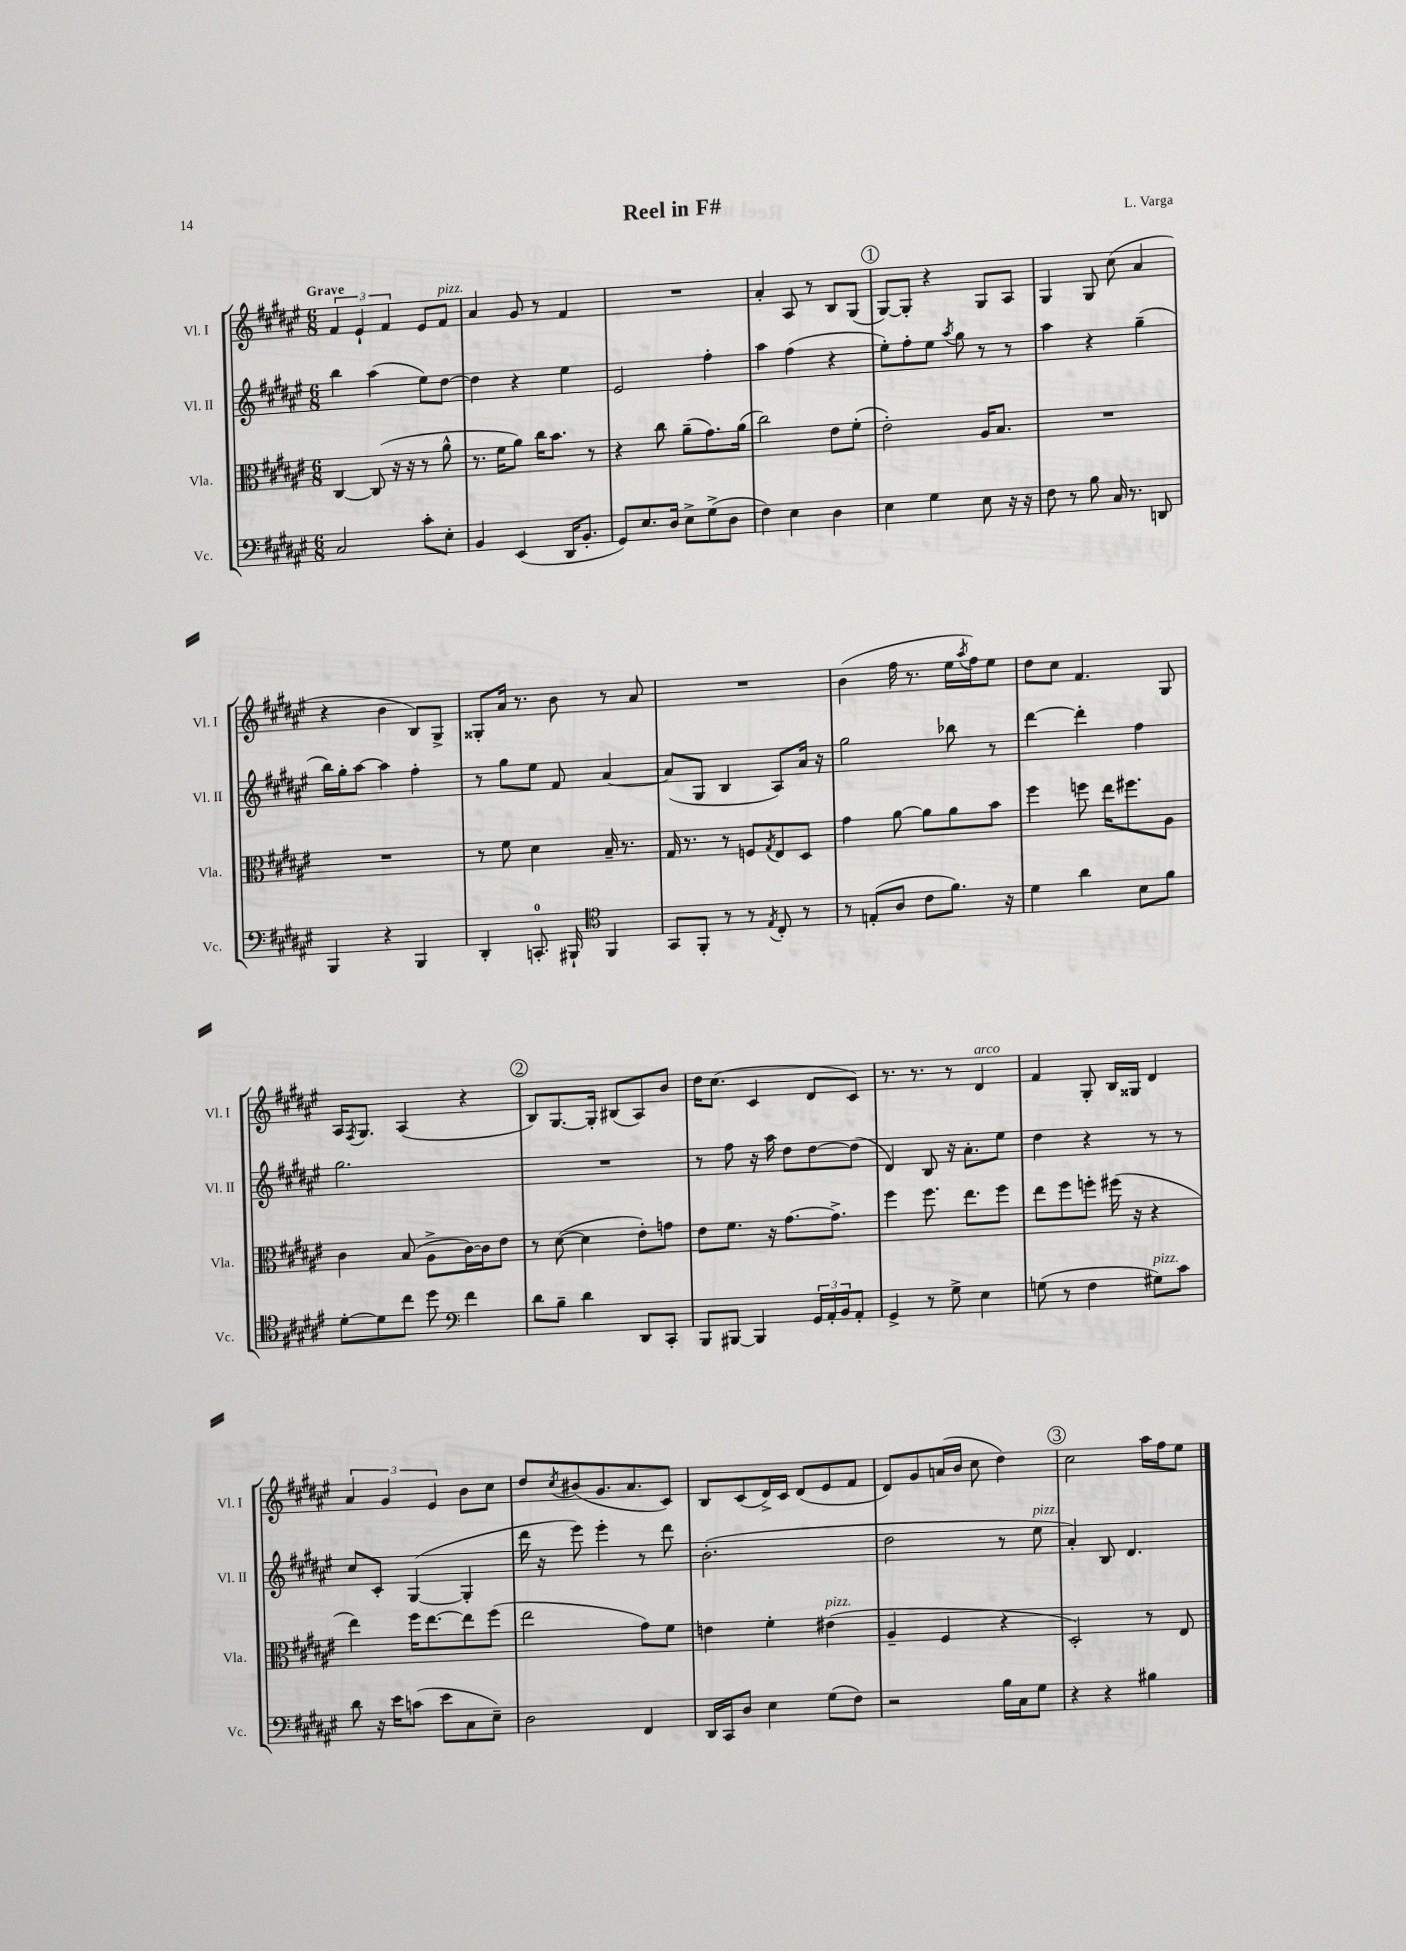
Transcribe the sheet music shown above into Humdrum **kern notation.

**kern	**kern	**kern	**kern
*staff4	*staff3	*staff2	*staff1
*clefF4	*clefC3	*clefG2	*clefG2
*k[f#c#g#d#a#e#]	*k[f#c#g#d#a#e#]	*k[f#c#g#d#a#e#]	*k[f#c#g#d#a#e#]
*M6/8	*M6/8	*M6/8	*M6/8
2C#	[4C#	4bb	6f#
.	.	.	6e#`
.	(8C#]	(4aa#	.
.	.	.	6f#
.	16r	.	.
.	16r	.	.
8c#'	8r	8ee#)	8e#
8E#'	8a#^^	[8dd#	8f#
=	=	=	=
4BB	8.r	4dd#]	4a#
.	16f#	.	.
(4EE#	8a#)	4r	8g#
.	16cc#	.	8r
.	8.b	.	.
16DD#	.	4ee#	4f#
8.BB'	.	.	.
.	8r	.	.
=	=	=	=
8GG#)	4r	2e#	2.r
8.E#	.	.	.
.	8cc#	.	.
16D#	.	.	.
8E#^	(8a#~	.	.
(8G#^	8.g#)	4ff#'	.
8D#	.	.	.
.	(16a#	.	.
=	=	=	=
4F#)	2cc#)	4aa#	4a#'
4E#	.	(4ff#	8A#
.	.	.	8r
4D#	8e#	4r	8B
.	(8f#'	.	(8G#
=	=	=	=
4E#	2e#')	8ee#')	[8G#)
.	.	8ff#'	8G#']
4G#	.	8ee#	4r
.	.	8qaa#	.
.	.	8gg#	.
8E#	16A#	8r	8G#
.	8.B	.	.
16r	.	8r	8A#
16r	.	.	.
=	=	=	=
8F#	2.r	4aa#	4G#
8r	.	.	.
8B	.	4r	8G#
16C#	.	.	(8cc#
8.r	.	.	.
.	.	(4gg#~	4a#
8DD	.	.	.
=	=	=	=
4BBB	2.r	16bb)	4r
.	.	16gg#'	.
.	.	[8aa#	.
4r	.	4aa#]	4b
4BBB	.	4ff#'	8B)
.	.	.	8G#^
=	=	=	=
4DD#'	8r	8r	8G##'
.	8f#	8gg#	16a#
.	.	.	8.r
8.CC'	4d#	8ee#	.
.	.	8f#	8b
16BBB#`	.	.	.
*clefC4	*	*	*
4FF#	16B~	[4a#	8r
.	8.r	.	.
.	.	.	8a#
=	=	=	=
8GG#	16G#	(8a#]	2.r
.	8.r	.	.
8FF#'	.	8G#	.
8r	8r	4B	.
8r	8F	.	.
8qE#	8qG#	.	.
8C#'	8E#	8A#)	.
8r	8D#	16a#	.
.	.	16r	.
=	=	=	=
8r	4g#	2gg#	(4b
(8E'	.	.	.
8A#	[8a#	.	16ff#
.	.	.	8.r
8c#	8a#]	.	.
8.f#)	8a#	8bb-	16ee#
.	.	.	8qaa#
.	.	.	16ff#)
.	8b	8r	8ee#
16r	.	.	.
=	=	=	=
4d#	4ff#	[4ddd#	8dd#
.	.	.	8cc#
4a#	8ff	4ddd#']	4.f#
.	16ee#	.	.
.	8.ff#	.	.
8B	.	4ff#	.
8f#	8A#	.	8G#
=	=	=	=
[8d#'	4c#	2.gg#	16A#
.	.	.	8qF#
.	.	.	8.G#
8d#]	.	.	.
8cc#	(8B	.	(4A#
8dd#	8A#^	.	.
*clefF4	*	*	*
4f#	[16c#)	.	4r
.	16c#]	.	.
.	8e#	.	.
=	=	=	=
8d#	8r	2.r	8B)
8B~	([8d#	.	[8.G#
4d#	4d#]	.	.
.	.	.	16G#']
.	.	.	(8B#
8DD#	8e#')	.	8A#)
8CC#'	8g	.	8b
=	=	=	=
8BBB	8e#	8r	16dd#
.	.	.	(8.cc#
[8BBB#	8.f#	8ff#	.
4BBB#]	.	16r	4c#
.	16r	16aa#	.
.	[8.g#	8dd#	.
24GG#	.	[8dd#	8d#
24AA#'	.	.	.
.	8.g#^]	.	.
24BB	.	.	.
8AA#'	.	(8dd#]	8c#)
=	=	=	=
4GG#^	4ff#	4d#)	8.r
.	.	.	8.r
8r	8.ff#	8B	.
8G#^	.	16r	8r
.	8.ee#	8.a#'	.
4E#	.	.	4d#
.	8ff#	8ee#	.
=	=	=	=
(8G	8ee#	4dd#	4f#
8r	8ff#	.	.
4F#	8ff'	4r	8G#'
.	(16ff#	.	16B
.	16r	.	16G##
8G#)	4r	8r	4d#
8c#	.	8r	.
=	=	=	=
8d#	4ee#)	8cc#	6a#
16r	.	8c#'	.
.	.	.	6g#
16e#	.	.	.
(8c	16ff#	([4G#	.
.	[8.ee#	.	.
.	.	.	6e#
8e#	.	.	.
8C#	8ee#]	4G#']	8b
8E#~)	(8ff#	.	8cc#
=	=	=	=
2D#	2ee#	16ddd#	8dd#
.	.	16r	.
.	.	.	8qcc#
.	.	8eee#)	(8b#
.	.	4eee#'	8.g#
.	.	.	8.a#
4FF#	8g#)	8r	.
.	8f#	8ddd#	8c#)
=	=	=	=
16DD#	4e	(2.b'	8B
16CC#	.	.	.
8D#	.	.	(8c#
4E#	4f#'	.	16d#^)
.	.	.	16c#
.	.	.	(8d#
(8G#	(4e#	.	8e#
8F#)	.	.	8f#
=	=	=	=
2r	4A#~	2dd#	8d#)
.	.	.	8g#
.	4F#	.	(16a
.	.	.	16b
.	.	.	8cc#
16B	4r	8r	4dd#)
16C#	.	.	.
8G#	.	8ee#	.
=	=	=	=
4r	2D#')	4a#')	2cc#
4r	.	8B	.
.	.	4.d#	.
4B#	8r	.	16aa#
.	.	.	16ff#
.	8E#	.	8ee#
==	==	==	==
*-	*-	*-	*-
